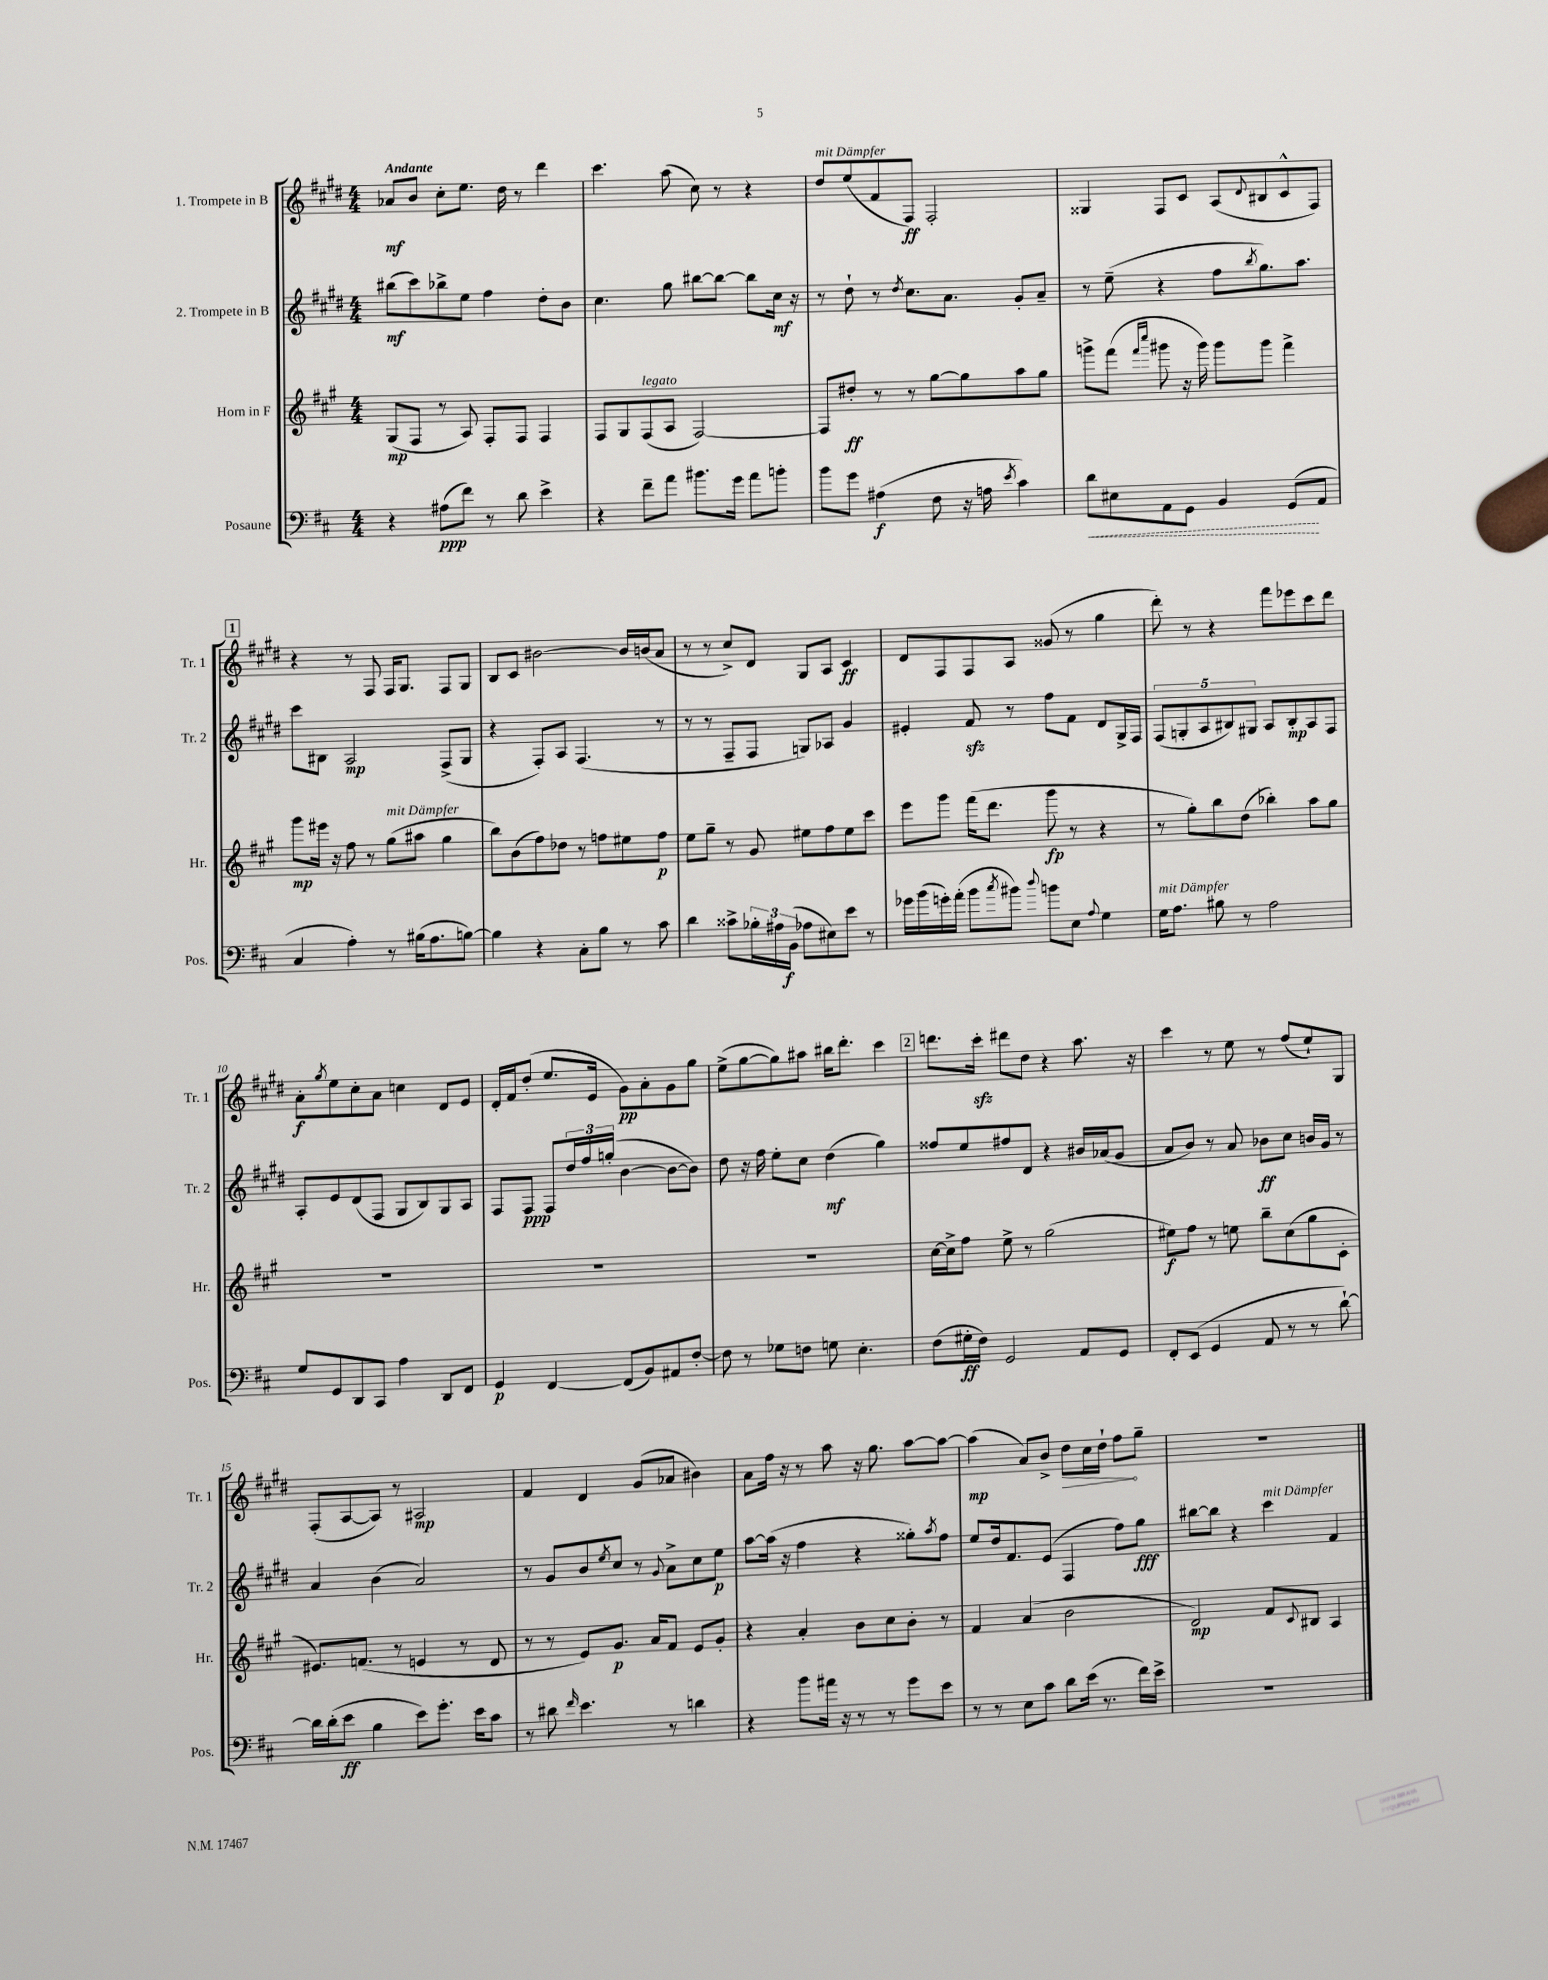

**kern	**kern	**kern	**kern
*staff4	*staff3	*staff2	*staff1
*clefF4	*clefG2	*clefG2	*clefG2
*k[f#c#]	*k[f#c#g#]	*k[f#c#g#d#]	*k[f#c#g#d#]
*M4/4	*M4/4	*M4/4	*M4/4
4r	(8G#/L	(8bb#\L	8a-/L
.	8F#/J	8ccc#\)	8b/J
(8A#\L	8r	8bb-^\	8cc#'\L
8f#\J)	8A/)	8ee\J	8.ee\J
8r	8F#'/L	4ff#\	.
.	.	.	16dd#\
8d\	8F#/J	.	8r
4e^\	4F#/	8dd#'\L	4ddd#\
.	.	8b\J	.
=	=	=	=
4r	8F#/L	4.cc#\	4.ccc#\
.	8G#/	.	.
8f#~\L	(8F#/	.	.
8a\J	8A/J	8gg#\	(8aa\
8.b#\L	[2F#/)	[8bb#\L	8cc#\)
.	.	8bb#\_J	8r
16g\Jk	.	.	.
8a\L	.	8bb#\]L	4r
8b'\J	.	16cc#\Jk	.
.	.	16r	.
=	=	=	=
8b\L	8F#/]L	8r	8dd#/L
8g\J	8dd#'/J	8dd#`\	(8ee/
(4A#\	8r	8r	8f#/
.	.	8qdd#/	.
.	8r	8.cc#\L	8F#/J)
8F#\	[8gg#\L	.	2F#'/
.	.	8.a\J	.
16r	8gg#\]	.	.
16A\	.	.	.
8qe/	.	.	.
4c#\)	8aa\	8g#'/L	.
.	8gg#\J	8a~/J	.
=	=	=	=
8d\L	8ggg^\L	8r	4G##/
8E#\	(8fff#\J	(8ee~\	.
.	16qqfff#/LL	.	.
.	16qqcccc#/JJ	.	.
8AA\	8ggg#\	4r	8F#/L
8GG\J	16r	.	8c#/J
.	16ggg#\)	.	.
4BB/	8ggg#\L	8ff#\L	(8A/L
.	.	8qbb/	8qqd#/
.	8ggg#\J	8.gg#\)	8B#/
(8GG/L	4fff#^\	.	8c#^^/
.	.	8.aa\J	.
8AA/J	.	.	8F#/J)
=	=	=	=
4C#/	8ggg#\L	8ccc#\L	4r
.	16eee#\Jk	8B#\J	.
.	16r	.	.
4A'\)	8ff#\	2A/	8r
.	8r	.	8F#/
8r	(8gg#\L	.	16F#/LK
.	.	.	8.G#/J
(16B#\LK	8aa#\J	.	.
8.A\	.	.	.
.	4gg#\	(8F#^/L	8F#/L
[8B\J)	.	8G#/J	8G#/J
=	=	=	=
4B\]	8bb\L)	4r	8B/L
.	(8b\	.	8c#/J
4r	8ff#\)	8F#'/L)	[2b#\
.	8dd-\J	8A/J	.
8C#'\L	8r	(4.F#/	.
8B\J	8ff\L	.	.
8r	8ee#\	.	16b#/]LL
.	.	.	(16b/J
8c#\	8ff\J	8r	8a/J
=	=	=	=
4d\	8ee\L	8r	8r
.	8gg#~\J	8r	8r
8c##^\L	8r	8F#~/L	8cc#^/L)
24B-'\L	8g#/	8F#/J	8d#/J
24A#\	.	.	.
(24BB\JJ	.	.	.
8A-\L	8ee#\L	8G/L)	8G#/L
8E#\)	8ff#\	8A-/J	8A/J
8e\J	8ee#\	4g#/	4c#/
8r	8ccc#\J	.	.
=	=	=	=
16g-\LL	8eee\L	4e#'/	8d#/L
(16b\	.	.	.
16g'\)	8ggg#\J	.	8F#/
(16a'\JJ	.	.	.
8b\L	(16fff#\LK	8f#/	8F#/
.	8.ddd\J	.	.
8qcc#/	.	.	.
8b#\J)	.	8r	8A/J
8qqdd/	.	.	.
8b\L	8ggg#\	8ff#\L	(8g##/
8E\J	8r	8f#\J	8r
8qqA/	.	.	.
4G\	4r	8d#/L	4gg#\
.	.	16G#^/L	.
.	.	16F#/JJ	.
=	=	=	=
16G\LK	8r	(10F#/L	8ddd#'\)
8.A\J	.	.	.
.	.	10G'/	.
.	8gg#'\L)	.	8r
.	.	10A/	.
8B#\	8bb\	.	4r
.	.	10B#/)	.
8r	(8dd\J	.	.
.	.	10G#/J	.
2A\	4bb-'\)	8A/L	8fff#\L
.	.	8B#'/	8eee-\
.	8aa\L	8A/	8ccc#\
.	8gg#\J	8F#/J	8ddd#\J
=	=	=	=
8G/L	1r	8A'/L	8a'\L
.	.	.	8qgg#/
8GG/	.	8e/	8ee\
8DD/	.	(8d#/	8cc#'\
8CC#/J	.	8F#/J	8a\J
4A\	.	8G#/L	4cc\
.	.	8B/)	.
8DD/L	.	8G#/	8d#/L
8FF#/J	.	8A/J	8e/J
=	=	=	=
4GG/	1r	8F#/L	16d#'/LL
.	.	.	16f#/J
.	.	8F#/J	(8dd#'/J
[4FF#/	.	8F#/L	8.ee/L
.	.	24dd#/L	.
.	.	24ff#/	.
.	.	.	16e/Jk
.	.	(24gg'/JJ	.
(8FF#/]L	.	[4b\	8g#\L)
8BB/)	.	.	8a'\
8AA#/	.	8b\_L	8g#\
[8F#'/J	.	8b\]J)	8gg#\J
=	=	=	=
8F#\]	1r	8dd#\	(8ee^\L
8r	.	16r	[8gg#\
.	.	16ff#\	.
8G-\L	.	8ee'\L	8gg#\])
8F\J	.	8cc#\J	8aa#\J
8G\	.	(4dd#\	16bb#\LK
.	.	.	8.ddd#'\J
4.E'\	.	.	.
.	.	4gg#\)	4ccc#\
=	=	=	=
(8F#\L	[16cc#\LL	8ff##/L	8.ddd\L
.	16cc#^\]J	.	.
16G#'\L	8ff#\J	8ee/	.
16F#\JJ)	.	.	16ccc#'\Jk
2GG/	8ee^\	8ff#/	8ddd#\L
.	8r	8d#/J	8dd#\J
.	(2gg#\	4r	4r
8AA/L	.	16b#/LL	8.aa\
.	.	(16a-/J	.
8GG/J	.	8g#/J	.
.	.	.	16r
=	=	=	=
8FF#'/L	8ee#\L)	8a/L	4ccc#\
(8EE/J	8ff#\J	8b/J)	.
4GG/	8r	8r	8r
.	8ee\	8a/	8ee\
8AA/	8bb~\L	8b-\L	8r
8r	(8cc#\	8cc#\J	(8ff#/L
8r	8gg#\	16b/LL	8ee`/)
.	.	16g#/JJ	.
[8d`\)	8c#'\J	8r	8G#/J
=	=	=	=
16d\]LL	8.e#/L)	4a/	(8F#'/L
(16d'\J	.	.	.
8e\J	.	.	[8A/
.	(8.f/J	.	.
4B\	.	(4b\	8A/]J)
.	8r	.	8r
8e\L)	4e/	2a/)	2A#/
8.g'\J	.	.	.
.	8r	.	.
16e\LK	.	.	.
8c#\J	8d/	.	.
=	=	=	=
8r	8r	8r	4f#/
8d#\	8r	8g#/L	.
16qqf#/	.	.	.
4.e\	8e/L)	8b/	4d#/
.	.	8qee/	.
.	8.g#/J	8cc#/J	.
.	.	8r	(8g#/L
.	16a/LK	.	.
.	.	8qqg#/	.
8r	8f#/J	8a^\L	8a-/J
4d\	8e/L	8cc#\	4b#\)
.	8g#'/J	8ee\J	.
=	=	=	=
4r	4r	[8aa\L	8a\L
.	.	(16aa\]Jk	16ff#\Jk
.	.	16r	16r
8b\L	4a'/	4ff#\	8r
16a#\Jk	.	.	8aa\
16r	.	.	.
8r	8b\L	4r	16r
.	.	.	8.gg#\
8r	8cc#\	.	.
8g\L	8b'\J	8gg##'\L)	[8aa\L
.	.	8qaa/	.
8e\J	8r	8ff#\J	8aa\_J
=	=	=	=
8r	4f#/	8ee/L	(4aa\]
8r	.	16dd#/k	.
.	.	8.f#/	.
8E\L	(4a/	.	8a/L)
8c#\J	.	(8e/J	8b^/J
8d\L	2b\	4F#/	8dd#\L
(16e\Jk	.	.	16cc#\L
8.r	.	.	16dd#`\JJ
.	.	8ff#\L)	8ff#\L
16f#\LL)	.	8gg#\J	8gg#~\J
16e^\JJ	.	.	.
=	=	=	=
1r	2d/)	[8bb#\L	1r
.	.	8bb#\]J	.
.	.	4r	.
.	8f#/L	4ccc#\	.
.	8qqc#/	.	.
.	8B#/J	.	.
.	4A/	4f#/	.
==	==	==	==
*-	*-	*-	*-
